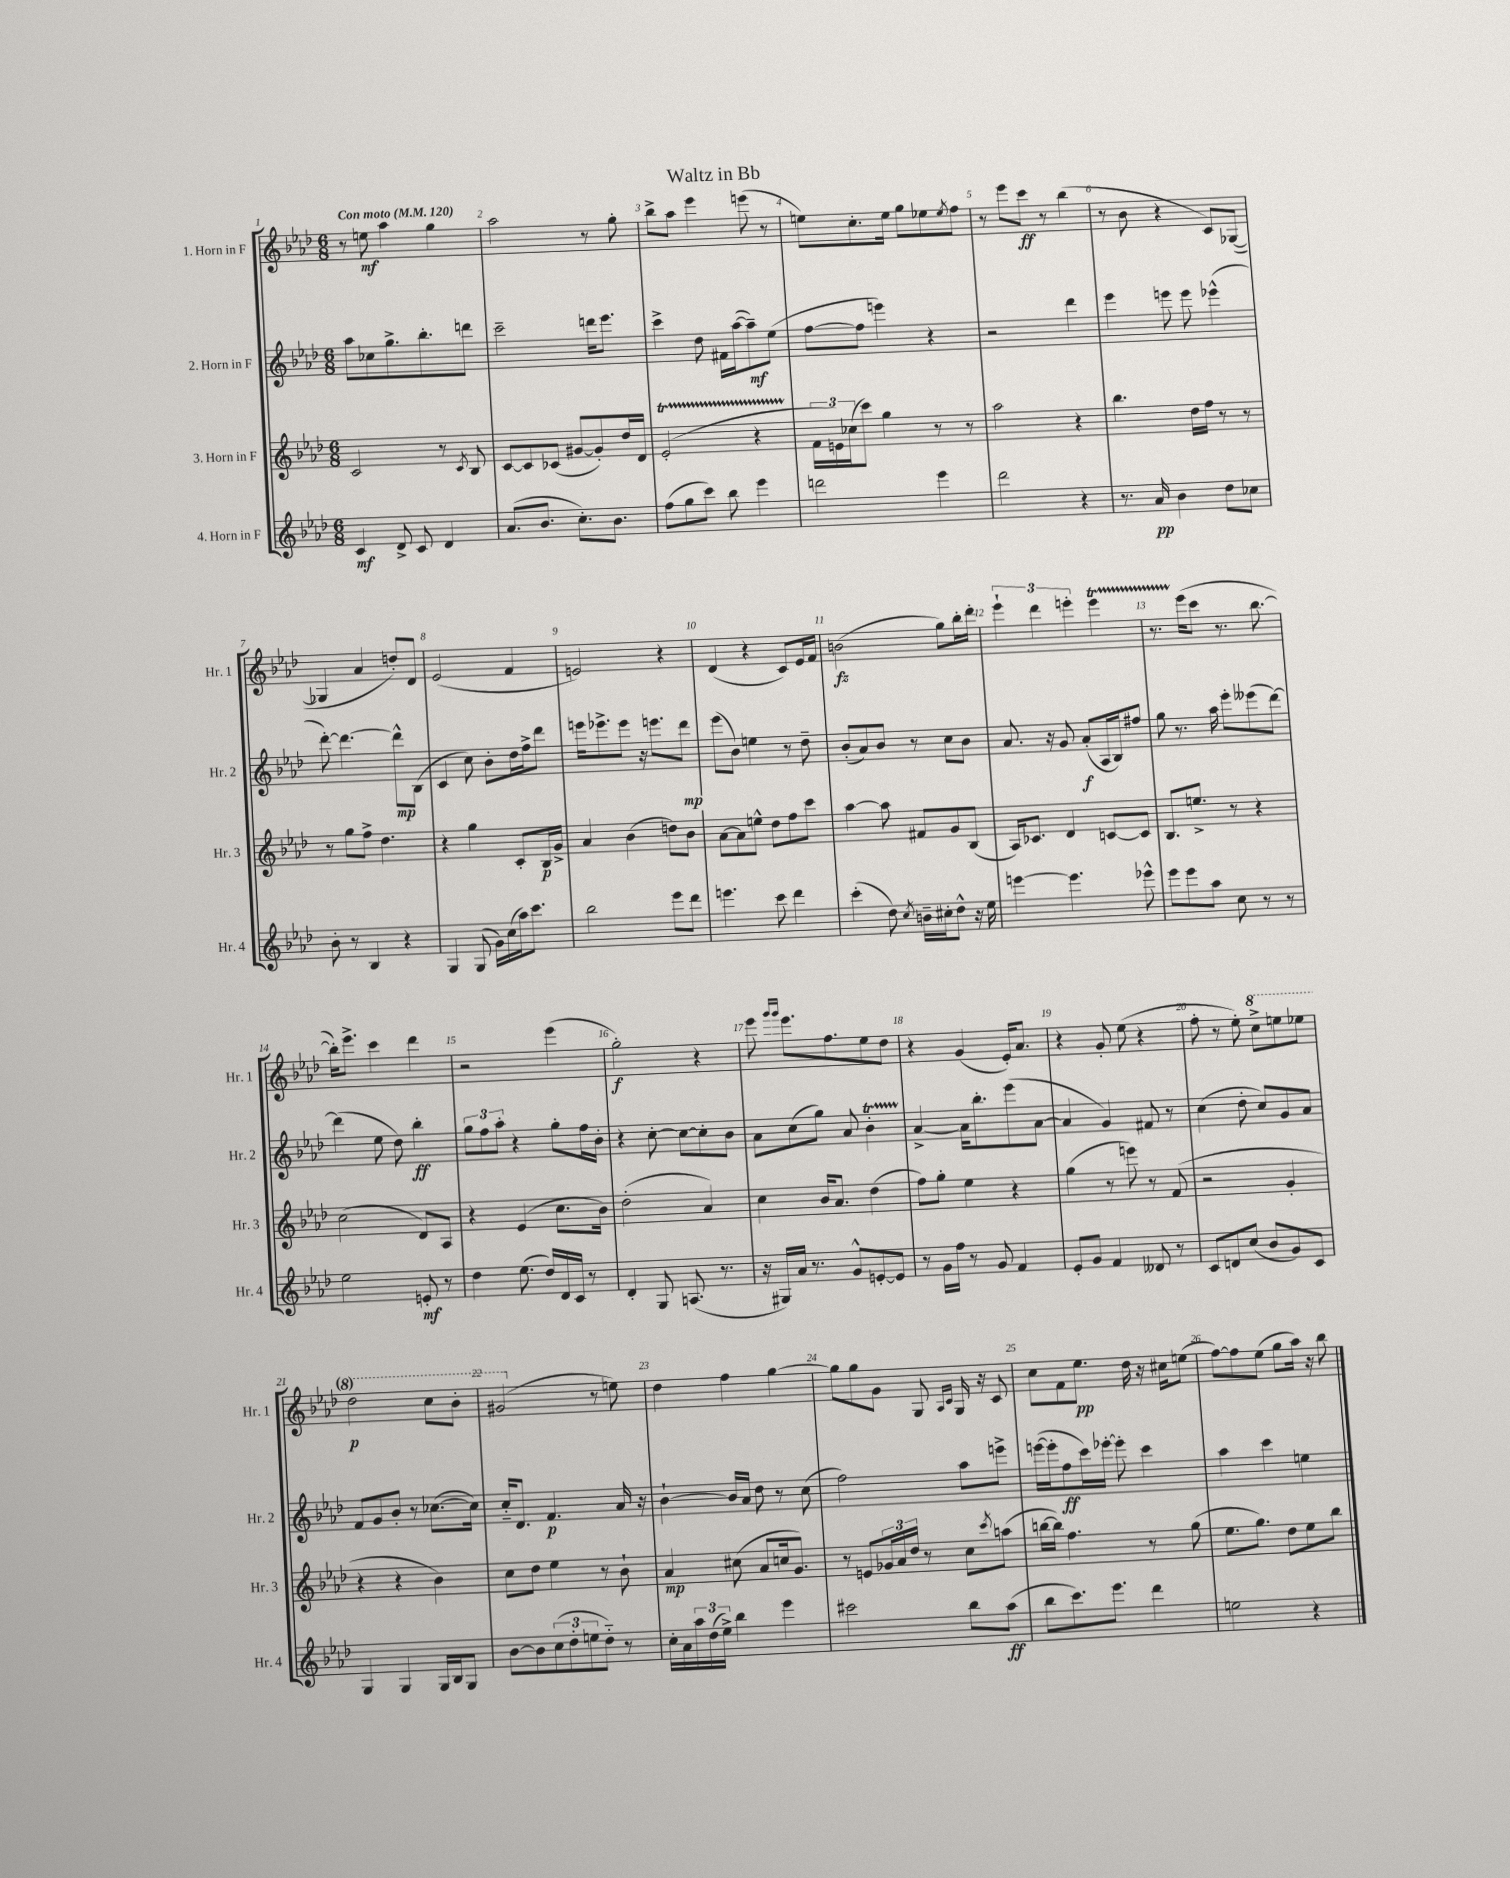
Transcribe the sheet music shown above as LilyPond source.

\header { title = "Waltz in Bb" }
<<
\new StaffGroup <<
\new Staff = "s0" \with { instrumentName = "1. Horn in F" shortInstrumentName = "Hr. 1" } {
    \clef treble \key aes \major \numericTimeSignature \time 6/8 \tempo "Con moto" 4 = 120
    r8 e''8\mf aes''4 g''4 |
    aes''2 r8 g''8-. |
    bes''8-> aes''8 ees'''4 e'''8( r8 |
    e''8) c''8.-. e''16 g''8 ees''8 \acciaccatura { ees''8 } f''8 |
    r8 ees'''8 c'''8\ff r8 bes''4( |
    r8 bes'8 r4 c'8) ges8~( |
    ges4 aes'4 d''8-.) des'8 |
    ees'2( f'4 |
    e'2) r4 |
    des'4( r4 c'8) ees'16 f'16 |
    b'2\fz( g''8) bes''16-. des'''16-. |
    \tuplet 3/2 { ees'''4-! des'''4 e'''4-. } e'''4\startTrillSpan |
    r8. ees'''16\stopTrillSpan( c'''8 r8. bes''8.~ |
    bes''16-.) ees'''8.-> c'''4 des'''4 |
    r2 ees'''4( |
    g''2-.\f) r4 |
    ees'''8 \grace { g'''16 g'''16 } ees'''8. f''8. ees''8 des''8 |
    r4 g'4( ees'16-.) aes'8. |
    r4 g'8-. ees''8( r4 |
    f''8-. r8 ees''8-.) \ottava #1 c'''8-> e'''8 ees'''8 |
    des'''2\p c'''8 bes''8-. |
    gis''2( \ottava #0 r8 e''8) |
    des''4 f''4 g''4~ |
    g''8 g''8 g'8 g8 \grace { aes16 c'16 } g16 r16 c'8 |
    c''8 f'8 ees''8.\pp des''16 r16 cis''16 e''8( |
    f''8~) f''8 ees''8( g''8 aes''16) r16 bes''8 \bar "|." |
}
\new Staff = "s1" \with { instrumentName = "2. Horn in F" shortInstrumentName = "Hr. 2" } {
    \clef treble \key aes \major \numericTimeSignature \time 6/8
    aes''8 ces''8 g''8.-> bes''8.-. d'''8 |
    c'''2-- d'''16 ees'''8. |
    c'''4-> des''8 fis'16 aes''16~( aes''8--\mf) ees''8( |
    f''8~ f''8 e'''4) r4 |
    r2 des'''4 |
    ees'''4 e'''8 e'''8 ees'''4-^( |
    des'''8~-.) des'''4.~ des'''8-^\mp bes8( |
    c'4 c''8) bes'8-. des''16 f''16-> des'''8 |
    e'''16 ees'''8.-> ees'''8 r16 e'''8. des'''8\mp |
    ees'''8( bes'8) e''4 r8 des''8-- |
    bes'8-.( aes'8) bes'8 r8 c''8 bes'8 |
    aes'8. r16 g'8 aes'8-.\f( aes16 bes16) fis''8 |
    g''8 r8. aes''16 ees'''8-. eeses'''8( des'''8~) |
    des'''4( ees''8 des''8) bes''4-.\ff |
    \tuplet 3/2 { g''8 f''8 aes''8-. } r4 g''8-. f''16 bes'16-. |
    r4 c''8~-. c''8~ c''8-. bes'8 |
    aes'8 c''8( g''8) aes'8 bes'4-.\startTrillSpan |
    aes'4~->\stopTrillSpan aes'16 bes''8.-. ees'''8( aes'8~ |
    aes'4 g'4) fis'8 r8 |
    c''4( des''8-. c''8) g'8 aes'8 |
    f'8 g'8 bes'8-. r8 ces''8.~( ces''16) |
    c''16-_ des'8. f'4.\p aes'16 r16 |
    bes'4~-! bes'16 aes'16 des''8 r8 c''8( |
    f''2) aes''8 e'''8-> |
    e'''16~( e'''16-. f''8\ff c'''16) ees'''16~-. ees'''8-. c'''4 |
    aes''4 c'''4 e''4 \bar "|." |
}
\new Staff = "s2" \with { instrumentName = "3. Horn in F" shortInstrumentName = "Hr. 3" } {
    \clef treble \key aes \major \numericTimeSignature \time 6/8
    c'2 r8 \acciaccatura { c'8 } bes8 |
    c'8~ c'8 ces'8( gis'8~ gis'8-.) des''16 des'16 |
    ees'2-.\startTrillSpan( r4 |
    \tuplet 3/2 { f'16\stopTrillSpan e'16) ces''16( } c'''8) g''4 r8 r8 |
    aes''2 r4 |
    bes''4. des''16 f''16 r8 r8 |
    r8 g''8 f''8-> des''4. |
    r4 g''4 c'8-. bes16\p g'16-> |
    aes'4 bes'4( d''8) bes'8 |
    aes'8~ aes'8 e''8-^ des''8 f''8 c'''8 |
    aes''4~ aes''8 fis'8 g'8 bes8( |
    aes16) ces'8. des'4 c'8~ c'8 |
    bes8. e''8.-> r8 r4 |
    c''2( des'8) aes8 |
    r4 ees'4( c''8. bes'16) |
    des''2-.( aes'4) |
    c''4 bes'16 aes'8. des''4( |
    f''8) g''8-. ees''4 r4 |
    g''4( r8 e'''8) r8 f'8( |
    r2 g'4-. |
    r4 r4 bes'4) |
    c''8 des''8 ees''4 r8 bes'8-! |
    aes'4\mp cis''8( aes'8 c''16 g'8.) |
    r8 e'8 \tuplet 3/2 { ges'16 aes'16 des''16 } r8 c''8 \acciaccatura { c'''8 } a''8( |
    b''16~ b''16) f''4. r8 g''8( |
    ees''8. g''8.) des''8 ees''8 bes''8 \bar "|." |
}
\new Staff = "s3" \with { instrumentName = "4. Horn in F" shortInstrumentName = "Hr. 4" } {
    \clef treble \key aes \major \numericTimeSignature \time 6/8
    c'4\mf des'8-> c'8 des'4 |
    aes'8.( bes'8. c''8.-.) bes'8. |
    f''8( g''8 c'''8) bes''8 ees'''4 |
    d'''2 ees'''4 |
    des'''2 r4 |
    r8. aes'16\pp bes'4 des''8 ces''8 |
    bes'8-. r8 bes4 r4 |
    g4 g8( g'16) c''16( aes''16) c'''8. |
    bes''2 ees'''8 des'''8 |
    e'''4. c'''8 des'''4 |
    c'''4-.( des''8) \acciaccatura { c''8 } b'16-- cis''16-. des''8-^ r16 ees''16 |
    e'''4~ e'''4. ees'''8-^ |
    ees'''8 ees'''8 aes''8 c''8 r8 r8 |
    ees''2 e'8-.\mf r8 |
    des''4 ees''8.( des''16) des'16 c'16 r8 |
    des'4-. g8 a8.( r8. |
    r16 gis16) aes'16 r8. g'8-^ e'8~-. e'8 |
    r8 g'16 f''16 r8 g'8 f'4 |
    ees'8-. g'8 f'4 deses'8 r8 |
    c'8 d'8 c''8( bes'8 g'8) c'8 |
    g4 g4 g16 bes16 g8 |
    bes'8~ bes'8 \tuplet 3/2 { c''8( des''8-. e''8 } des''8-_) r8 |
    c''16-. aes'16 \tuplet 3/2 { aes''16 des''16( ees''16->) } bes''4 ees'''4 |
    cis'''2 bes''8 aes''8\ff( |
    bes''8 c'''8.) ees'''8. des'''4 |
    e''2 r4 \bar "|." |
}
>>
>>
\layout { \context { \Score \override BarNumber.break-visibility = ##(#f #t #t) barNumberVisibility = #all-bar-numbers-visible } }
